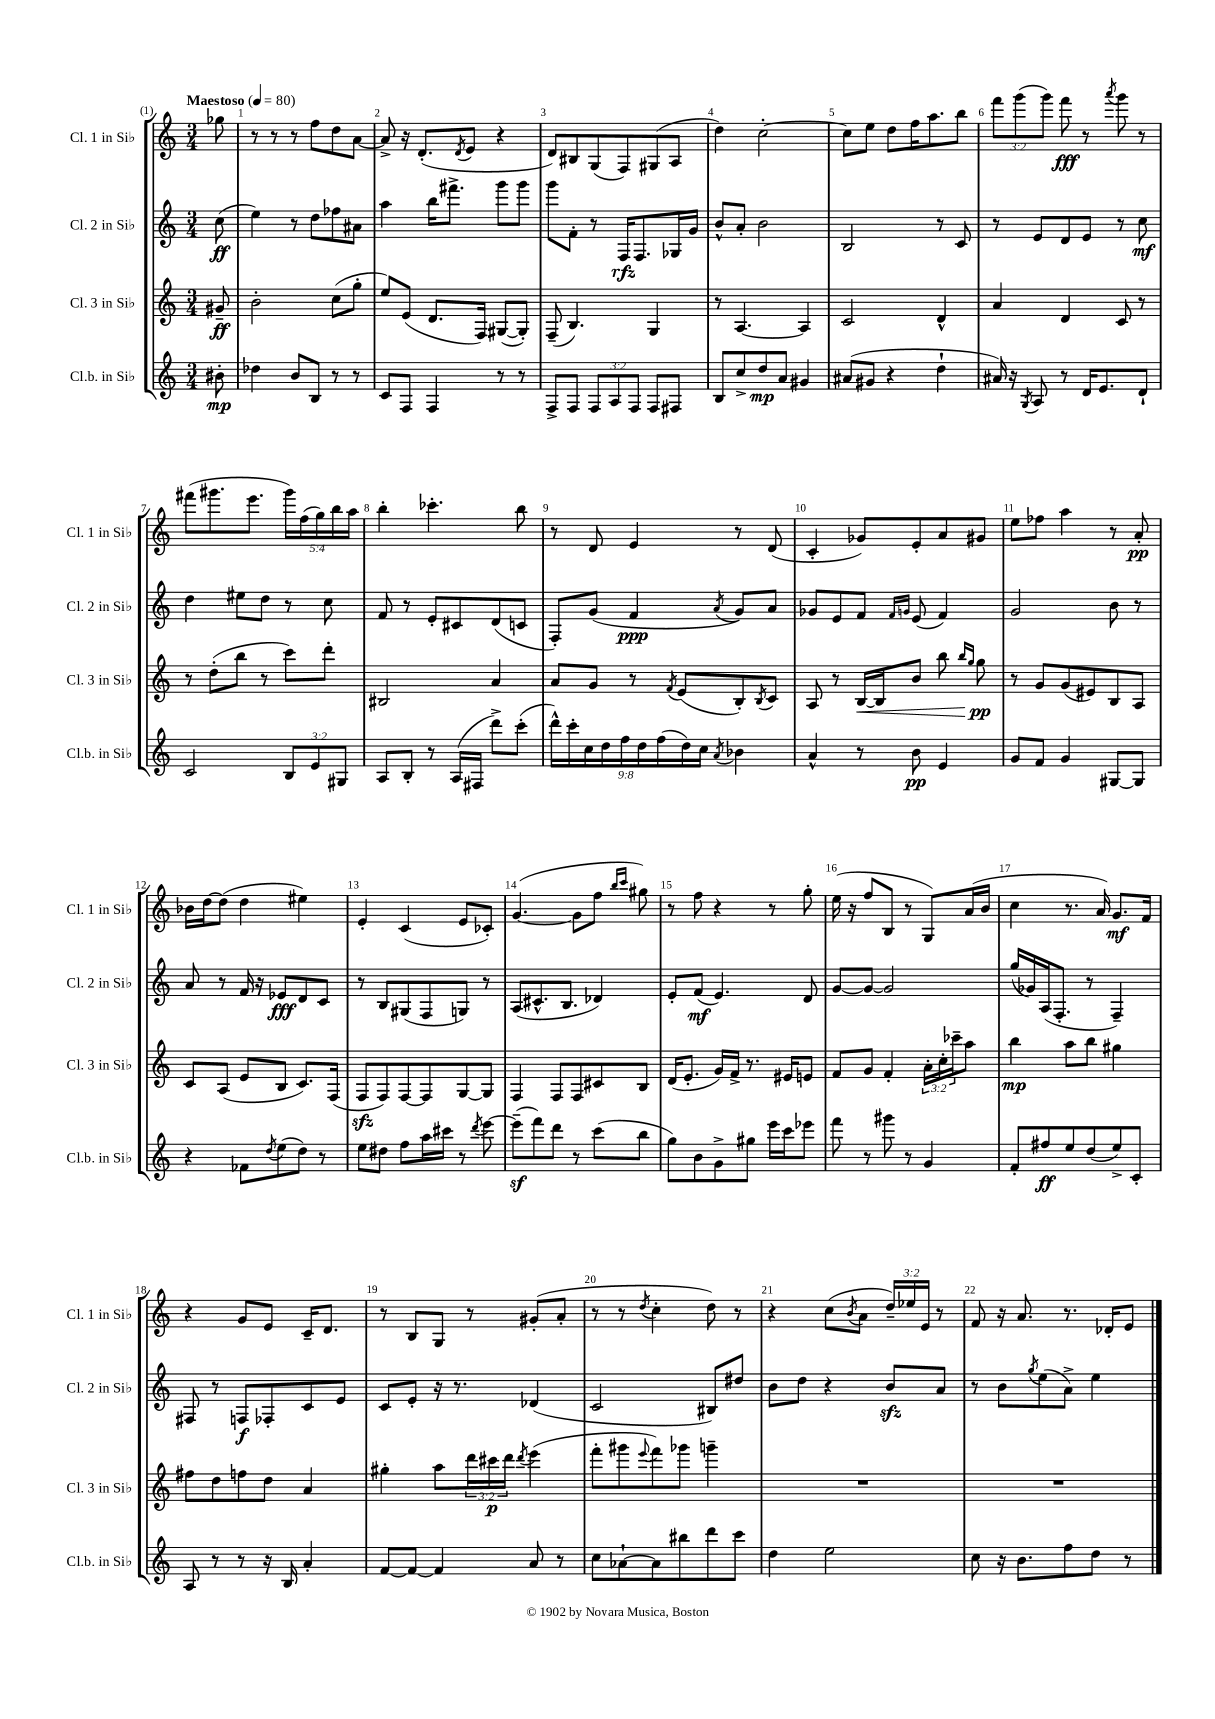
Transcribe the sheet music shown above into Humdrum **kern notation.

**kern	**kern	**kern	**kern
*staff4	*staff3	*staff2	*staff1
*clefG2	*clefG2	*clefG2	*clefG2
*k[]	*k[]	*k[]	*k[]
*M3/4	*M3/4	*M3/4	*M3/4
*MM80	*MM80	*MM80	*MM80
8b#'\	8g#~/	(8cc\	8gg-\
=	=	=	=
4dd-\	2b'\	4ee\)	8r
.	.	.	8r
8b/L	.	8r	8r
8B/J	.	8dd\L	8ff\L
8r	(8cc\L	8ff-\	8dd\
8r	8gg'\J	8a#\J	[8a\J
=	=	=	=
8c/L	8ee/L)	4aa\	8a^/]
8F/J	(8e/J	.	16r
.	.	.	(8.d'/L
4F/	8.d/L	16bb\LK	.
.	.	8.fff#^\J	.
.	.	.	8qd/
.	.	.	8e/J
.	16F/Jk)	.	.
8r	([8G#/L	8ggg\L	4r
8r	8G#'/]J)	8ggg\J	.
=	=	=	=
8F^/L	(8F~/	8ggg\L	8d/L)
8F/J	4.B/)	8f'\J	8B#/
12F/L	.	8r	(8G/
12A/	.	.	.
.	.	16F/LK	8F/)
12F/J	.	.	.
.	.	8.F/	.
8F/L	4G/	.	(8G#/
8F#/J	.	16G-/L	8A/J
.	.	16g/JJ	.
=	=	=	=
8B/L	8r	8b^^/L	4dd\)
8cc^/	[4.A/	8a'/J	.
8dd/	.	2b\	[2cc'\
8a/J	.	.	.
4g#/	4A/]	.	.
=	=	=	=
(8a#/L	2c/	2B/	8cc\]L
8g#/J	.	.	8ee\J
4r	.	.	8dd\L
.	.	.	16ff\K
.	.	.	8.aa\
4dd`\	4d^^/	8r	.
.	.	8c/	8bb\J
=	=	=	=
16a#/)	4a/	8r	12fff\L
16r	.	.	.
.	.	.	(12ggg\
8qG/	.	.	.
8A/	.	8e/L	.
.	.	.	12ggg\J)
8r	4d/	8d/	8fff\
16d/LK	.	8e/J	8r
8.e/	.	.	.
.	.	.	8qaaa/
.	8c/	8r	8ggg\
8d`/J	8r	8cc\	8r
=	=	=	=
2c/	8r	4dd\	(8fff#\L
.	(8dd'\L	.	8.ggg#\
.	8bb\J	8ee#\L	.
.	.	.	8.eee\J
.	8r	8dd\J	.
12B/L	8ccc\L)	8r	20ggg#\LL)
.	.	.	(20ff\
12e/	.	.	.
.	.	.	20gg\)
.	8ddd'\J	8cc\	.
.	.	.	20bb\
12G#/J	.	.	.
.	.	.	20aa\JJ
=	=	=	=
8A/L	2B#/	8f/	4bb'\
8B'/J	.	8r	.
8r	.	8e'/L	4.ccc-'\
(16A/LL	.	8c#/	.
16F#/JJ	.	.	.
8ddd^\L)	4a/	(8d/	.
(8ccc'\J	.	8c/J	8bb\
=	=	=	=
18ddd^^\LL)	8a/L	8F'/L)	8r
18ccc'\	.	.	.
18cc\	.	.	.
.	8g/J	(8g/J	8d/
18dd\	.	.	.
18ff\	.	.	.
.	8r	4f/	4e/
18dd\	.	.	.
(18ff\	.	.	.
.	8qf/	.	.
.	(8e/L	.	.
18dd\)	.	.	.
18cc\JJ	.	.	.
8qa/	.	8qa/	.
4b-\	8B'/)	8g/L)	8r
.	8qB/	.	.
.	8c/J	8a/J	(8d/
=	=	=	=
4a^^/	8A/	8g-/L	4c'/
.	8r	8e/	.
8r	[16B/LL	8f/J	8g-/L)
.	16B/]J	.	.
.	.	16qqf/LL	.
.	.	16qqg/JJ	.
8b\	8b/J	(8e/	8e'/
4e/	8bb\	4f/)	8a/
.	16qqbb/LL	.	.
.	16qqgg/JJ	.	.
.	8gg\	.	8g#/J
=	=	=	=
8g/L	8r	2g/	8ee\L
8f/J	8g/L	.	8ff-\J
4g/	(8g/	.	4aa\
.	8e#/)	.	.
[8G#/L	8B/	8b\	8r
8G#/]J	8A/J	8r	8a'/
=	=	=	=
4r	8c/L	8a/	16b-\LL
.	.	.	[16dd\J
.	(8A/J	8r	(8dd\]J
8f-\L	8e/L	16f/	4dd\
.	.	16r	.
8qdd/	.	.	.
(8ee\	8B/J	8e-/L	.
8dd\J)	8.c/L)	8d/	4ee#\)
8r	.	8c/J	.
.	(16F/Jk	.	.
=	=	=	=
8ee\L	8F/L	8r	4e'/
8dd#\J	8F/)	8B/L	.
8ff\L	[8F/	(8G#/	(4c/
16aa\L	8F/]	8F/	.
16ccc#\JJ	.	.	.
8r	[8G/	8G/J)	8e/L
8qddd/	.	.	.
[8eee\	8G/]J	8r	8c-'/J)
=	=	=	=
(8eee~\]L	4F/	(8A/L	([4.g/
8fff\)	.	8.c#^^/	.
8ddd\J	8F/L	.	.
.	.	8.B/J	.
8r	8F/	.	8g\]L
(8ccc\L	8c#/	4d-/)	8ff\J
.	.	.	16qqbb/LL
.	.	.	16qqccc/JJ
8bb\J	8B/J	.	8gg#\)
=	=	=	=
8gg\L)	(16d/LK	8e'/L	8r
.	8.e'/J	.	.
8b\	.	(8f/J	8ff\
8g^\	16g/LL)	4.e/)	4r
.	16f^/JJ	.	.
8gg#\J	8.r	.	.
16eee\LL	.	.	8r
16ccc\J	16e#/LK	.	.
8eee-\J	8e/J	8d/	8gg'\
=	=	=	=
8fff\	8f/L	[8g/L	(16ee\
.	.	.	16r
8r	8g/J	8g/_J	8ff/L
8ggg#\	4f'/	2g/]	8B/J
8r	.	.	8r
4g/	24a'\LL	.	8G/L)
.	24cc'\	.	.
.	24ccc-~\J	.	.
.	8aa\J	.	(16a/L
.	.	.	16b/JJ
=	=	=	=
8f'/L	4bb\	(16gg/LL	4cc\
.	.	16g-/)	.
8ff#/	.	(16A/J	.
.	.	8.F'/J	.
8ee/	8aa\L	.	8.r
(8dd/	8bb\J	8r	.
.	.	.	16a/)
8ee^/)	4gg#\	4F~/)	8.g/L
8c'/J	.	.	.
.	.	.	16f/Jk
=	=	=	=
8A/	8ff#\L	8F#/	4r
8r	8dd\	8r	.
8r	8ff\	8F/L	8g/L
16r	8dd\J	8F-'/	8e/J
16B/	.	.	.
4a'/	4a/	8c/	16c~/LK
.	.	.	8.d/J
.	.	8e/J	.
=	=	=	=
[8f/L	4gg#'\	8c/L	8r
8f/_J	.	8e'/J	8B/L
4f/]	8aa\L	16r	8G/J
.	.	8.r	.
.	24ddd\L	.	8r
.	24ccc#\	.	.
.	24ddd\JJ	.	.
.	8qddd/	.	.
8a/	(4eee\	(4d-/	(8g#'/L
8r	.	.	8a'/J
=	=	=	=
8cc\L	8fff'\L	2c/	8r
[8a-`\	8ggg#\	.	8r
.	8qqeee/	.	8qdd/
8a-\]	8fff\)	.	4cc'\
8bb#\	8ggg-\J	.	.
8ddd\	4ggg~\	8B#/L)	8dd\)
8ccc\J	.	8dd#/J	8r
=	=	=	=
4dd\	2.r	8b\L	4r
.	.	8dd\J	.
2ee\	.	4r	(8cc\L
.	.	.	8qb/
.	.	.	8a\J
.	.	8b/L	24dd~/LL)
.	.	.	24ee-/
.	.	.	24e/JJ
.	.	8a/J	8r
=	=	=	=
8cc\	2.r	8r	8f/
16r	.	8b\L	16r
8.b\L	.	.	8.a/
.	.	8qgg/	.
.	.	(8ee\	.
8ff\	.	8a^\J)	8.r
8dd\J	.	4ee\	.
.	.	.	16d-'/LK
8r	.	.	8e/J
==	==	==	==
*-	*-	*-	*-
